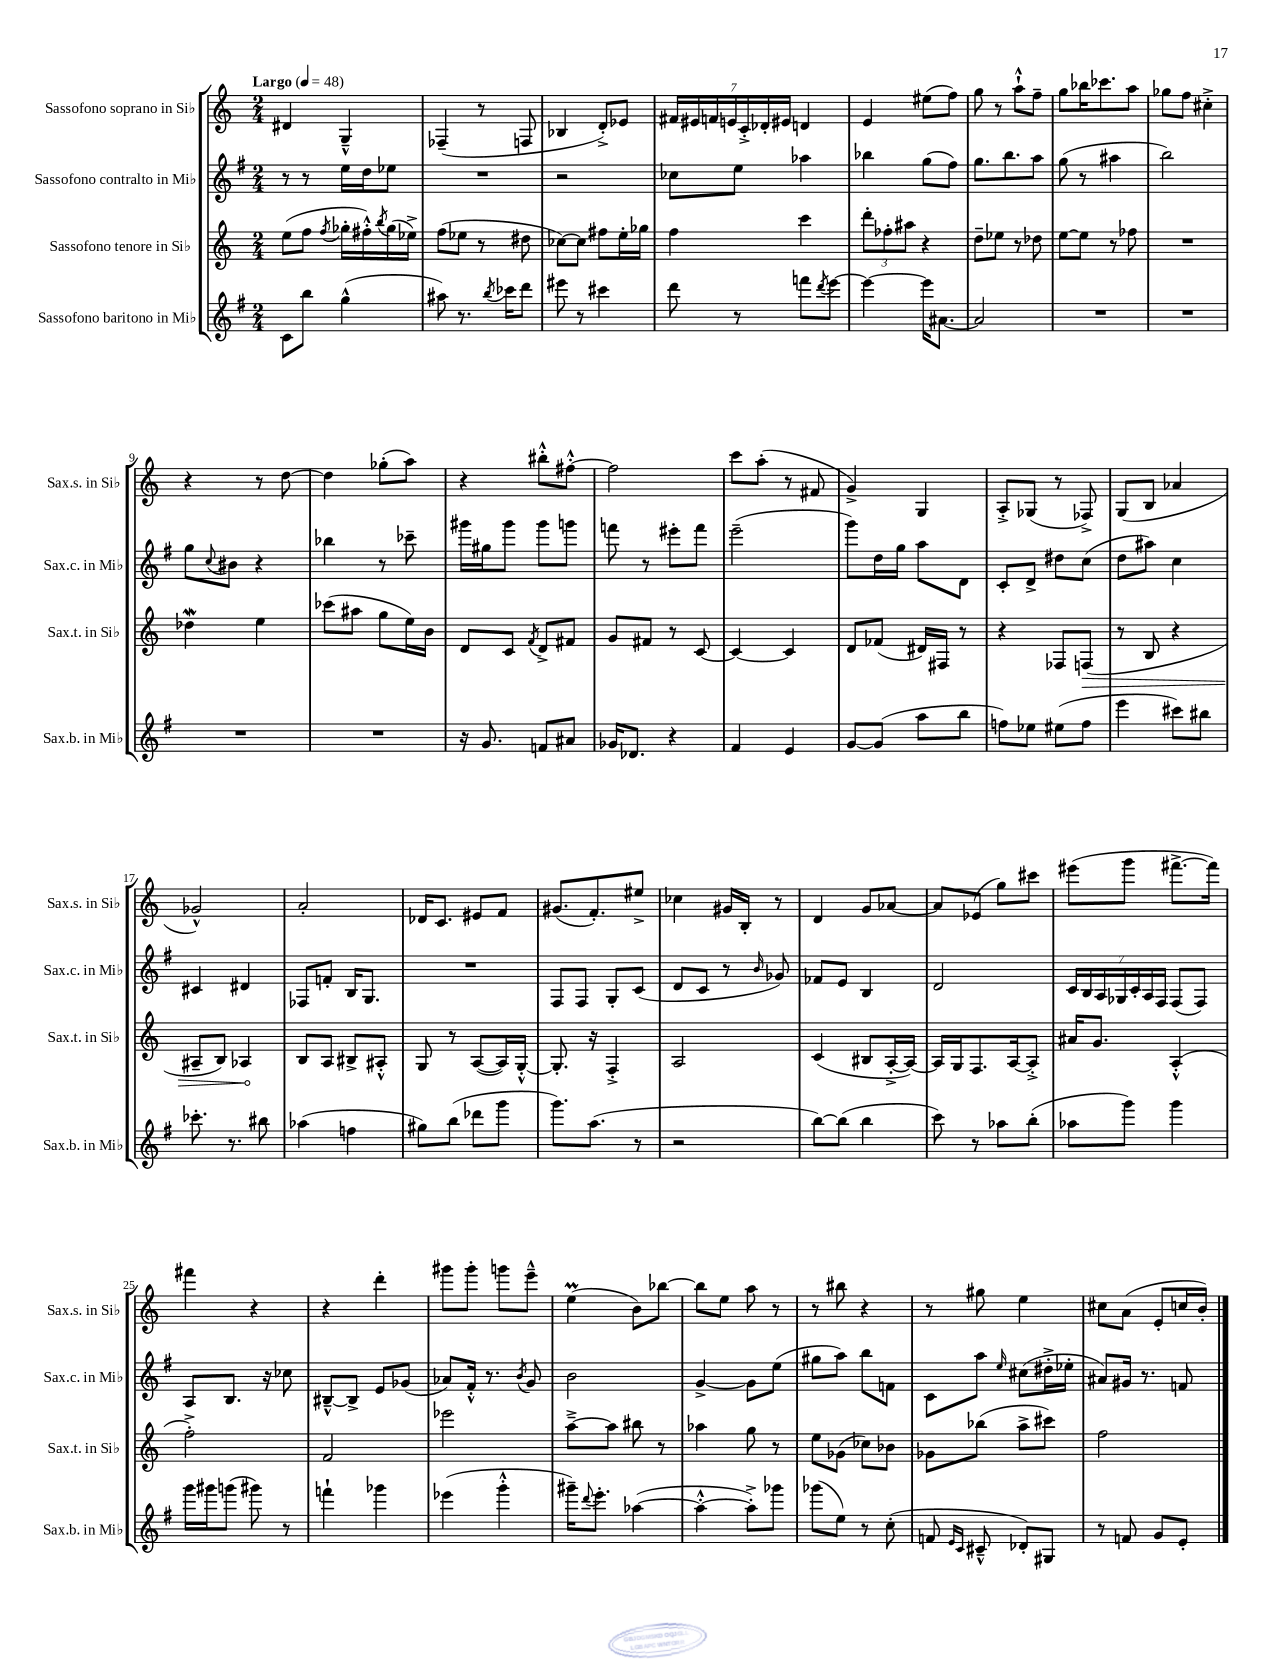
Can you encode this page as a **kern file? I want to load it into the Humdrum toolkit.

**kern	**kern	**kern	**kern
*staff4	*staff3	*staff2	*staff1
*clefG2	*clefG2	*clefG2	*clefG2
*k[f#]	*k[]	*k[f#]	*k[]
*M2/4	*M2/4	*M2/4	*M2/4
*MM48	*MM48	*MM48	*MM48
8c	(8ee	8r	4d#
8bb	8ff	8r	.
.	8qff	.	.
(4gg^^	16gg-'	16ee	4G~^^
.	16ff#'^^)	16dd	.
.	8qbb	.	.
.	(16gg-	8ee-	.
.	16ee-^)	.	.
=	=	=	=
8aa#)	(8ff	2r	(4F-~
8.r	8ee-	.	.
.	8r	.	8r
8qbb	.	.	.
16ccc-	.	.	.
8ddd	8dd#	.	8F
=	=	=	=
8eee#	[8cc-)	2r	4B-
8r	8cc-]	.	.
4ccc#	8ff#	.	8d'^)
.	16ee'	.	8e-
.	16gg-	.	.
=	=	=	=
8ddd	4ff	8cc-	28f#
.	.	.	28e#
.	.	.	28f
.	.	.	28e
8r	.	8ee	.
.	.	.	28c'^
.	.	.	28d-'
.	.	.	28e#
8fff	4ccc	4aa-	4d
8qddd	.	.	.
[8eee	.	.	.
=	=	=	=
4eee_	12ddd'	4bb-	4e
.	12ff-'	.	.
.	12aa#	.	.
16eee]	4r	(8gg	(8ee#
[8.a#	.	.	.
.	.	8ff#)	8ff)
=	=	=	=
2a#]	8dd~	8.gg	8gg
.	8ee-	.	8r
.	.	8.bb	.
.	8r	.	8aa`^^
.	8dd-	8aa	8ff~
=	=	=	=
2r	[8ee	(8gg	8gg
.	8ee]	8r	16bb-
.	.	.	8.ccc-
.	8r	4aa#	.
.	8ff-	.	8aa
=	=	=	=
2r	2r	2bb)	8gg-
.	.	.	8ff
.	.	.	4cc#'^
=	=	=	=
2r	4dd-	8gg	4r
.	.	8qqcc	.
.	.	8b#	.
.	4ee	4r	8r
.	.	.	[8dd
=	=	=	=
2r	(8ccc-	4bb-	4dd]
.	8aa#	.	.
.	8gg	8r	(8gg-'
.	16ee)	8ccc-~	8aa)
.	16b	.	.
=	=	=	=
16r	8d	16ggg#	4r
8.g	.	16gg#	.
.	8c	8ggg#	.
.	8qf	.	.
8f	8d^	8ggg#	8bb#'^^
8a#	8f#	8ggg	[8ff#'^^
=	=	=	=
16g-	8g	8fff	2ff#]
8.d-	.	.	.
.	8f#	8r	.
4r	8r	8eee#'	.
.	[8c	8fff	.
=	=	=	=
4f#	4c_	(2eee~	8ccc
.	.	.	(8aa'
4e	4c]	.	8r
.	.	.	8f#
=	=	=	=
[8g	8d	8ggg)	4g^)
(8g]	(8f-	16dd	.
.	.	16gg	.
8aa	16d#)	8aa	4G
.	16F#	.	.
8bb	8r	8d	.
=	=	=	=
8ff)	4r	8c'	8A'^
8ee-	.	8d^	(8G-
(8ee#	8F-	8dd#	8r
8ff	(8F	(8cc	8F-^)
=	=	=	=
4eee	8r	8dd	(8G
.	8B	8aa#)	8B
8ccc#)	4r	4cc	4a-
8bb#	.	.	.
=	=	=	=
8.ccc-'	8A#~	4c#	2g-^^)
.	8B)	.	.
8.r	.	.	.
.	4A-	4d#	.
8bb#	.	.	.
=	=	=	=
(4aa-	8B	8F-	2a'
.	8A	8f'	.
4ff	8B#^	16B	.
.	.	8.G	.
.	8A#'^^	.	.
=	=	=	=
8gg#)	8G	2r	16d-
.	.	.	8.c
(8bb	8r	.	.
8ddd-	([8A	.	8e#
8ggg	16A])	.	8f
.	[16G'^^	.	.
=	=	=	=
8.ggg)	8.G']	8F#	(8.g#
.	.	8F#	.
(8.aa	16r	.	8.f')
.	4F'^	8G'	.
8r	.	(8c	8ee#^
=	=	=	=
2r	2A	8d	4cc-
.	.	8c	.
.	.	8r	16g#
.	.	.	16B'
.	.	16qqb	.
.	.	8g-)	8r
=	=	=	=
[8bb)	(4c	8f-	4d
(8bb]	.	8e	.
4bb	8B#	4B	8g
.	[16A'^	.	[8a-
.	16A_)	.	.
=	=	=	=
8ccc)	16A]	2d	8a-]
.	16G	.	.
8r	8.F	.	(8e-
8aa-	.	.	8gg)
.	[16A	.	.
(8bb'	8A'^]	.	8ccc#
=	=	=	=
8aa-	16a#	28c	(8eee#
.	.	28B	.
.	8.g	.	.
.	.	28A	.
.	.	28G-	.
8ggg)	.	.	8ggg
.	.	28c'	.
.	.	28A	.
.	.	28F#	.
4ggg	(4A'^^	(8F#	[8.fff#^
.	.	8F#)	.
.	.	.	16fff#])
=	=	=	=
16ggg	2ff'^)	8A	4fff#
16ggg#	.	.	.
(8ggg	.	8.B	.
8ggg#)	.	.	4r
.	.	16r	.
8r	.	8cc-	.
=	=	=	=
4fff`	2f	[8B#~^^	4r
.	.	8B#^]	.
4ggg-	.	8e	4ddd'
.	.	(8g-	.
=	=	=	=
(4eee-	2eee-	8a-)	8ggg#
.	.	16f#'^^	8ggg#'
.	.	8.r	.
4ggg'^^	.	.	8ggg
.	.	8qb	.
.	.	8g	8eee~^^
=	=	=	=
16ggg#~)	[8aa~^	2b	(4ee
8qqddd	.	.	.
8.eee'	.	.	.
.	8aa]	.	.
([4aa-	8bb#	.	8b)
.	8r	.	[8bb-
=	=	=	=
4aa-'^^_	4aa-	[4g^	8bb-]
.	.	.	8ee
8aa-'^])	8gg	8g]	8aa
8ggg-	8r	(8ee	8r
=	=	=	=
(8ggg-	8ee	8gg#	8r
8ee)	(8g-	8aa)	8bb#
8r	8cc-)	8bb	4r
(8cc'	8b-	8f	.
=	=	=	=
8f	8g-	8c	8r
16qqe	.	.	.
16qqc	.	.	.
8c#~^^	(8bb-	8aa	8gg#
.	.	16qqee	.
8d-')	8aa^	(8cc#	4ee
8G#	8ccc#)	16dd#'^	.
.	.	16ee-'	.
=	=	=	=
8r	2ff	8a#)	8cc#
8f	.	16g#	(8a
.	.	8.r	.
8g	.	.	8e'
8e'	.	8f	16cc
.	.	.	16b')
==	==	==	==
*-	*-	*-	*-
